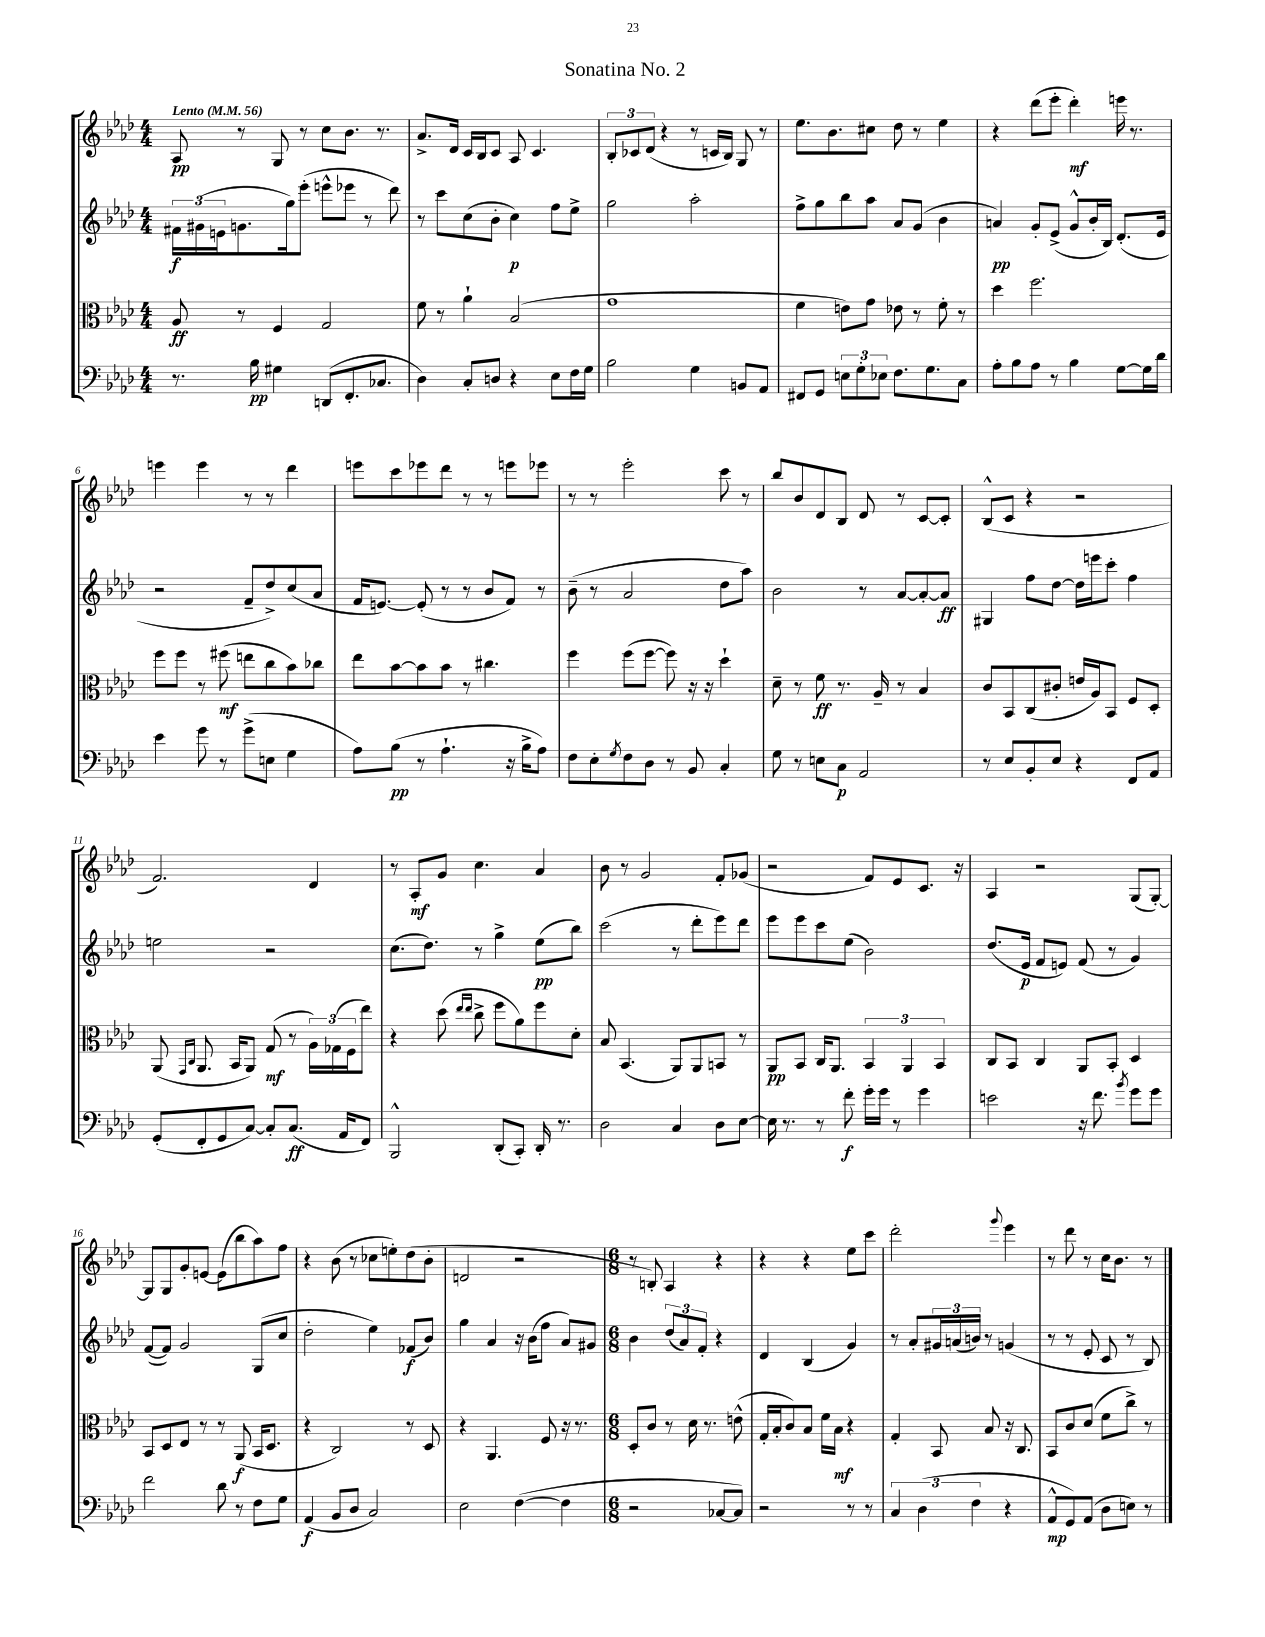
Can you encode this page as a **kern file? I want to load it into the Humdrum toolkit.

**kern	**kern	**kern	**kern
*staff4	*staff3	*staff2	*staff1
*clefF4	*clefC3	*clefG2	*clefG2
*k[b-e-a-d-]	*k[b-e-a-d-]	*k[b-e-a-d-]	*k[b-e-a-d-]
*M4/4	*M4/4	*M4/4	*M4/4
*MM56	*MM56	*MM56	*MM56
8.r	8A-/	24f#\LL	8A-/
.	.	(24g#\	.
.	.	24e\J	.
.	8r	8.g\	8r
16B-\	.	.	.
4G#\	4F/	.	8G/
.	.	16gg\k)	.
.	.	(8eee-'\J	8r
(8DD/L	2G/	8eee^^\L	8cc\L
8.FF'/	.	8eee-\J	8.b-\J
.	.	8r	.
8.C-/J	.	.	8.r
.	.	8ddd-\)	.
=	=	=	=
4D-\)	8f\	8r	8.a-^/L
.	8r	8ccc\L	.
.	.	.	16d-/Jk
8C'/L	4a-`\	(8cc\	16c/LL
.	.	.	16B-/J
8D/J	.	8b-'\J	8c/J
4r	(2B-/	4cc\)	8A-/
.	.	.	4.c/
8E-\L	.	8ff\L	.
16F\L	.	8ee-^\J	.
16G\JJ	.	.	.
=	=	=	=
2B-\	1g	2gg\	12B-'/L
.	.	.	12c-/
.	.	.	(12d-/J
.	.	.	4r
4G\	.	2aa-'\	8r
.	.	.	16c/LL
.	.	.	16B-/JJ)
8BB/L	.	.	8G/
8AA-/J	.	.	8r
=	=	=	=
8FF#/L	4f\	8ff^\L	8.ee-\L
8GG/J	.	8gg\	.
.	.	.	8.b-\
12E\L	8e\L)	8bb-\	.
12G'\	.	.	.
.	8g\J	8aa-\J	8cc#\J
12E-\J	.	.	.
8.F\L	8e-\	8a-/L	8dd-\
.	8r	(8g/J	8r
8.G\	.	.	.
.	8f'\	4b-\	4ee-\
8C\J	8r	.	.
=	=	=	=
8A-'\L	4dd-\	4a/)	4r
8B-\	.	.	.
8A-\J	2.ff\	8g'/L	(8ddd-\L
8r	.	(8e-^/J	8eee-'\J
4B-\	.	8g^^/L	4ddd-'\)
.	.	16b-'/L	.
.	.	16B-/JJ)	.
[8G\L	.	(8.d-'/L	16eee\
.	.	.	8.r
16G\]L	.	.	.
16d-\JJ	.	16e-/Jk	.
=	=	=	=
4e-\	8ff\L	2r	4eee\
.	8ff\J	.	.
8g\	8r	.	4eee\
8r	(8ff#\	.	.
(8g^\L	8ee\L	8f~/L	8r
8E\J	8cc\	8dd-^/)	8r
4G\	8b-\)	(8cc/	4ddd-\
.	8cc-\J	8a-/J	.
=	=	=	=
8A-\L)	8ee-\L	16f/LK	8eee\L
.	.	[8.e/J)	.
(8B-\J	[8b-\	.	8ccc\
8r	8b-\]	(8e'/]	8eee-\
4.A-`\	8b-\J	8r	8ddd-\J
.	8r	8r	8r
.	4.cc#\	8b-/L	8r
16r	.	8f/J)	8eee\L
16B-^\LK	.	.	.
8A-\J)	.	8r	8eee-\J
=	=	=	=
8F\L	4ff\	(8b-~\	8r
8E-'\	.	8r	8r
8qG/	.	.	.
8F\	(8ff\L	2a-/	2eee-'\
8D-\J	[8ff\J	.	.
8r	8ff\])	.	.
8BB-/	16r	.	.
.	16r	.	.
4C'/	4dd-`\	8dd-\L	8ccc\
.	.	8aa-\J)	8r
=	=	=	=
8G\	8d-~\	2b-\	8bb-/L
8r	8r	.	8b-/
8E\L	8f\	.	8d-/
8C\J	8.r	.	8B-/J
2AA-/	.	8r	8d-/
.	16A-~/	.	.
.	8r	[8a-/L	8r
.	4B-/	8a-'/_	[8c/L
.	.	8a-/]J	8c'/]J
=	=	=	=
8r	8c/L	4G#/	(8B-^^/L
8E-/L	8BB-/	.	8c/J
8BB-'/	(8C/	8ff\L	4r
8E-/J	8c#'/J	[8dd-\J	.
4r	16e/LL	16dd-\]LL	2r
.	16A-/J)	16eee\J	.
.	8BB-/J	8ccc'\J	.
8FF/L	8F/L	4ff\	.
8AA-/J	8D-'/J	.	.
=	=	=	=
(8GG'/L	(8AA-/	2ee\	2.f/)
.	16qqGG/LL	.	.
.	16qqC/JJ	.	.
8FF'/	8.AA-/	.	.
8GG/	.	.	.
.	16BB-/LK	.	.
[8C/J)	8AA-/J)	.	.
8C'/]L	(8G/	2r	.
(8.C/J	8r	.	.
.	24A-\LL)	.	4d-/
.	(24G-\	.	.
16AA-/LK	.	.	.
.	24F\J	.	.
8FF/J)	8ee-\J)	.	.
=	=	=	=
2BBB-^^/	4r	(8.cc\L	8r
.	.	.	8A-'/L
.	.	8.dd-\J)	.
.	(8dd-\	.	8g/J
.	16qqee-/LL	.	.
.	16qqee-/JJ	.	.
.	8cc^\	8r	4.cc\
(8DD-'/L	8ff\L	4gg^\	.
8CC'/J)	8a-\)	.	.
16DD-'/	8ff\	(8ee-\L	4a-/
8.r	.	.	.
.	8d-'\J	8bb-\J)	.
=	=	=	=
2D-\	8B-/	(2ccc\	8b-\
.	(4.BB-/	.	8r
.	.	.	2g/
4C/	8AA-/L)	8r	.
.	8AA-/	8ddd-'\L	.
8D-\L	8BB/J	8eee-\)	8f'/L
[8E-\J	8r	8ddd-\J	(8g-/J
=	=	=	=
16E-\]	8AA-/L	8eee-\L	2r
8.r	.	.	.
.	8BB-/J	8eee-\	.
8r	16C/LK	8ccc\	.
.	8.AA-/J	.	.
8f'\	.	(8ee-\J	.
16g'\LL	6BB-/	2b-\)	8f/L)
16g\JJ	.	.	.
8r	.	.	8e-/
.	6AA-/	.	.
4g\	.	.	8.c/J
.	6BB-/	.	.
.	.	.	16r
=	=	=	=
2e\	8C/L	(8.dd-/L	4A-/
.	8BB-/J	.	.
.	.	16e-/Jk	.
.	4C/	8f/L	2r
.	.	8e/J)	.
16r	8AA-/L	(8f/	.
8.f\	.	.	.
.	8BB-'/J	8r	.
8qb-/	.	.	.
8g\L	4D-/	4g/)	(8G/L
8g\J	.	.	[8G'/J)
=	=	=	=
2f\	8BB-/L	([8f/L	8G/]L
.	8D-/	8f/]J)	8G/
.	8E-/J	2g/	8g'/
.	8r	.	[8e/J
8d-\	8r	.	(8e\]L
8r	(8AA-/	.	8bb-\
8F\L	16BB-/LK	(8G/L	8aa-\)
.	8.D-/J	.	.
8G\J	.	8cc/J	8ff\J
=	=	=	=
(4AA-/	4r	2dd-'\	4r
8BB-/L	2C/)	.	(8b-\
8D-/J	.	.	8r
2C/)	.	4ee-\)	8cc-\L
.	.	.	8ee'\)
.	8r	(8f-/L	(8dd-\
.	8D-/	8b-/J)	8b-'\J
=	=	=	=
2E-\	4r	4gg\	2d/
.	4.AA-/	4a-/	.
([4F\	.	16r	2r
.	.	(16b-\LK	.
.	8F/	8ff\J	.
4F\]	16r	8a-/L)	.
.	8.r	.	.
.	.	8g#/J	.
=	=	=	=
*M6/8	*M6/8	*M6/8	*M6/8
2r	8D-'/L	4b-\	8r
.	8c/J	.	8B'/)
.	8r	(12dd-/L	4A-/
.	.	12a-/)	.
.	16d-\	.	.
.	.	12f'/J	.
.	8.r	.	.
[8C-/L	.	4r	4r
8C-/]J)	(8e^^\	.	.
=	=	=	=
2r	16G'/LL	4d-/	4r
.	16B-'/J	.	.
.	8c/)	.	.
.	8B-/J	(4B-/	4r
.	16f\LL	.	.
.	16B-\JJ	.	.
8r	4r	4g/)	8ee-\L
8r	.	.	8ccc\J
=	=	=	=
6C/	4G'/	8r	2ddd-'\
.	.	8a-'/L	.
(6D-\	.	.	.
.	8BB-/	24g#/L	.
.	.	(24a/	.
6F\	.	24b/JJ)	.
.	8B-/	8r	.
.	.	.	8qqggg/
4r	16r	(4g/	4eee-\
.	8.C/	.	.
=	=	=	=
8AA-^^/L	8BB-/L	8r	8r
8GG/)	8c/	8r	8ddd-\
(8AA-/J	(8d-/J	8e-'/	8r
8D-\L	8f\L	8c/	16cc\LK
.	.	.	8.b-\J
8E\J)	8cc^\J)	8r	.
8r	8r	8B-/)	8r
==	==	==	==
*-	*-	*-	*-
